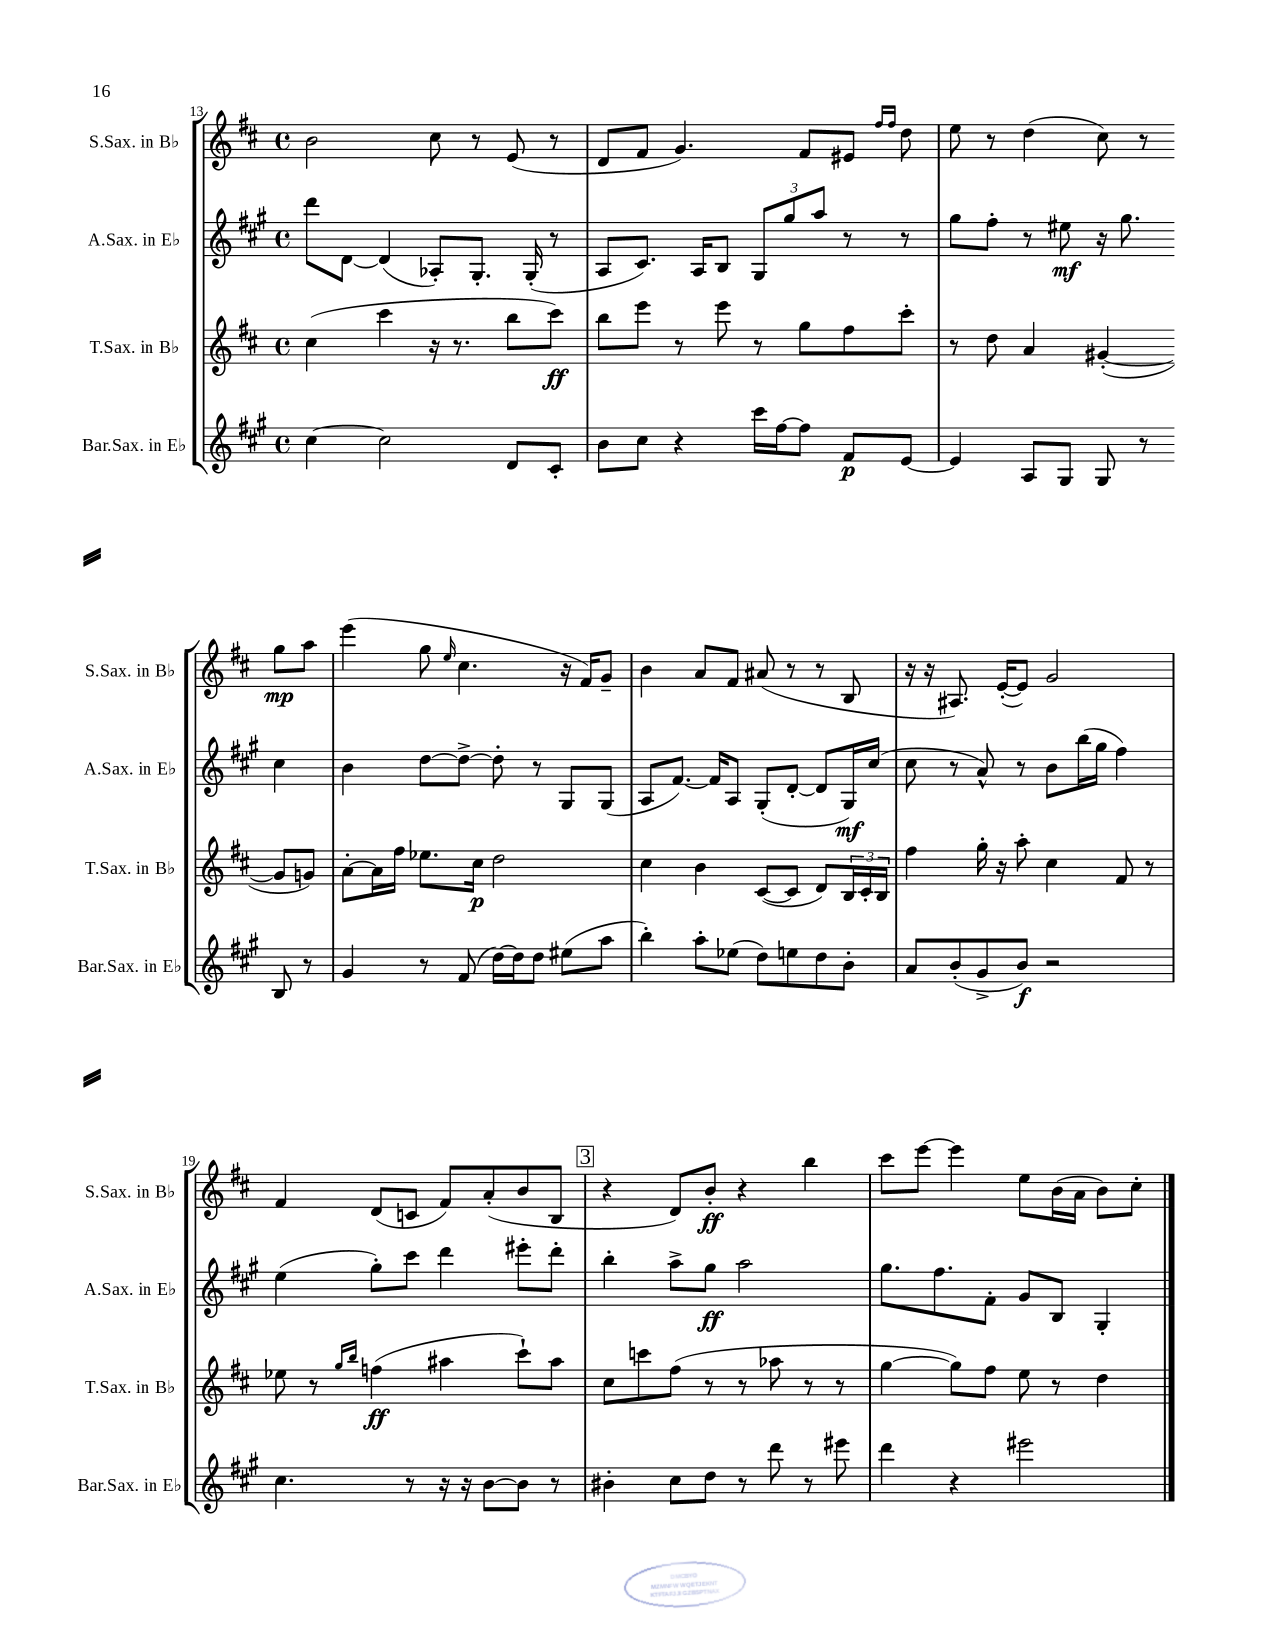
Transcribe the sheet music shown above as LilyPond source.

<<
\new StaffGroup <<
\new Staff = "s0" \with { instrumentName = "S.Sax. in Bb" shortInstrumentName = "S.Sax. in Bb" } {
    \clef treble \key d \major \defaultTimeSignature \time 4/4
    b'2 cis''8 r8 e'8( r8 |
    d'8 fis'8 g'4.) fis'8 eis'8 \grace { fis''16 fis''16 } d''8 |
    e''8 r8 d''4( cis''8) r8 g''8\mp a''8 |
    e'''4( g''8 \grace { e''16 } cis''4. r16 fis'16) g'8-- |
    b'4 a'8 fis'8 ais'8( r8 r8 b8 |
    r16 r16 ais8.) e'16~-.( e'8) g'2 |
    fis'4 d'8( c'8 fis'8) a'8-.( b'8 b8 |
    \mark \markup { \box "3" } r4 d'8) b'8-.\ff r4 b''4 |
    cis'''8 e'''8~ e'''4 e''8 b'16( a'16 b'8) cis''8-. \bar "|." |
}
\new Staff = "s1" \with { instrumentName = "A.Sax. in Eb" shortInstrumentName = "A.Sax. in Eb" } {
    \clef treble \key a \major \defaultTimeSignature \time 4/4
    d'''8 d'8~ d'4( aes8-.) gis8.-. gis16-.( r8 |
    a8 cis'8.) a16 b8 \tuplet 3/2 { gis8 gis''8 a''8 } r8 r8 |
    gis''8 fis''8-. r8 eis''8\mf r16 gis''8. cis''4 |
    b'4 d''8~ d''8~-> d''8-. r8 gis8 gis8( |
    a8 fis'8.~) fis'16 a8 gis8-.( d'8~-. d'8 gis16\mf) cis''16( |
    cis''8 r8 a'8-^) r8 b'8 b''16( gis''16 fis''4) |
    e''4( gis''8-.) cis'''8 d'''4 eis'''8-. d'''8-. |
    \mark \markup { \box "3" } b''4-. a''8-> gis''8\ff a''2 |
    gis''8. fis''8. fis'8-. gis'8 b8 gis4-. \bar "|." |
}
\new Staff = "s2" \with { instrumentName = "T.Sax. in Bb" shortInstrumentName = "T.Sax. in Bb" } {
    \clef treble \key d \major \defaultTimeSignature \time 4/4
    cis''4( cis'''4 r16 r8. b''8 cis'''8\ff) |
    b''8 e'''8 r8 e'''8 r8 g''8 fis''8 cis'''8-. |
    r8 d''8 a'4 gis'4~-.( gis'8 g'8) |
    a'8~-. a'16 fis''16 ees''8. cis''16\p d''2 |
    cis''4 b'4 cis'8~( cis'8 d'8) \tuplet 3/2 { b16 cis'16-. b16 } |
    fis''4 g''16-. r16 a''8-. cis''4 fis'8 r8 |
    ees''8 r8 \grace { g''16 b''16 } f''4\ff( ais''4 cis'''8-!) ais''8 |
    \mark \markup { \box "3" } cis''8 c'''8 fis''8( r8 r8 aes''8 r8 r8 |
    g''4~ g''8) fis''8 e''8 r8 d''4 \bar "|." |
}
\new Staff = "s3" \with { instrumentName = "Bar.Sax. in Eb" shortInstrumentName = "Bar.Sax. in Eb" } {
    \clef treble \key a \major \defaultTimeSignature \time 4/4
    cis''4~ cis''2 d'8 cis'8-. |
    b'8 cis''8 r4 cis'''16 fis''16~ fis''8 fis'8\p e'8~ |
    e'4 a8 gis8 gis8 r8 b8 r8 |
    gis'4 r8 fis'8( d''16~) d''16 d''8 eis''8( a''8 |
    b''4-.) a''8-. ees''8( d''8) e''8 d''8 b'8-. |
    a'8 b'8-.( gis'8-> b'8\f) r2 |
    cis''4. r8 r16 r16 b'8~ b'8 r8 |
    \mark \markup { \box "3" } bis'4-. cis''8 d''8 r8 d'''8 r8 eis'''8 |
    d'''4 r4 eis'''2 \bar "|." |
}
>>
>>
\layout { \context { \Score currentBarNumber = #13 } }
